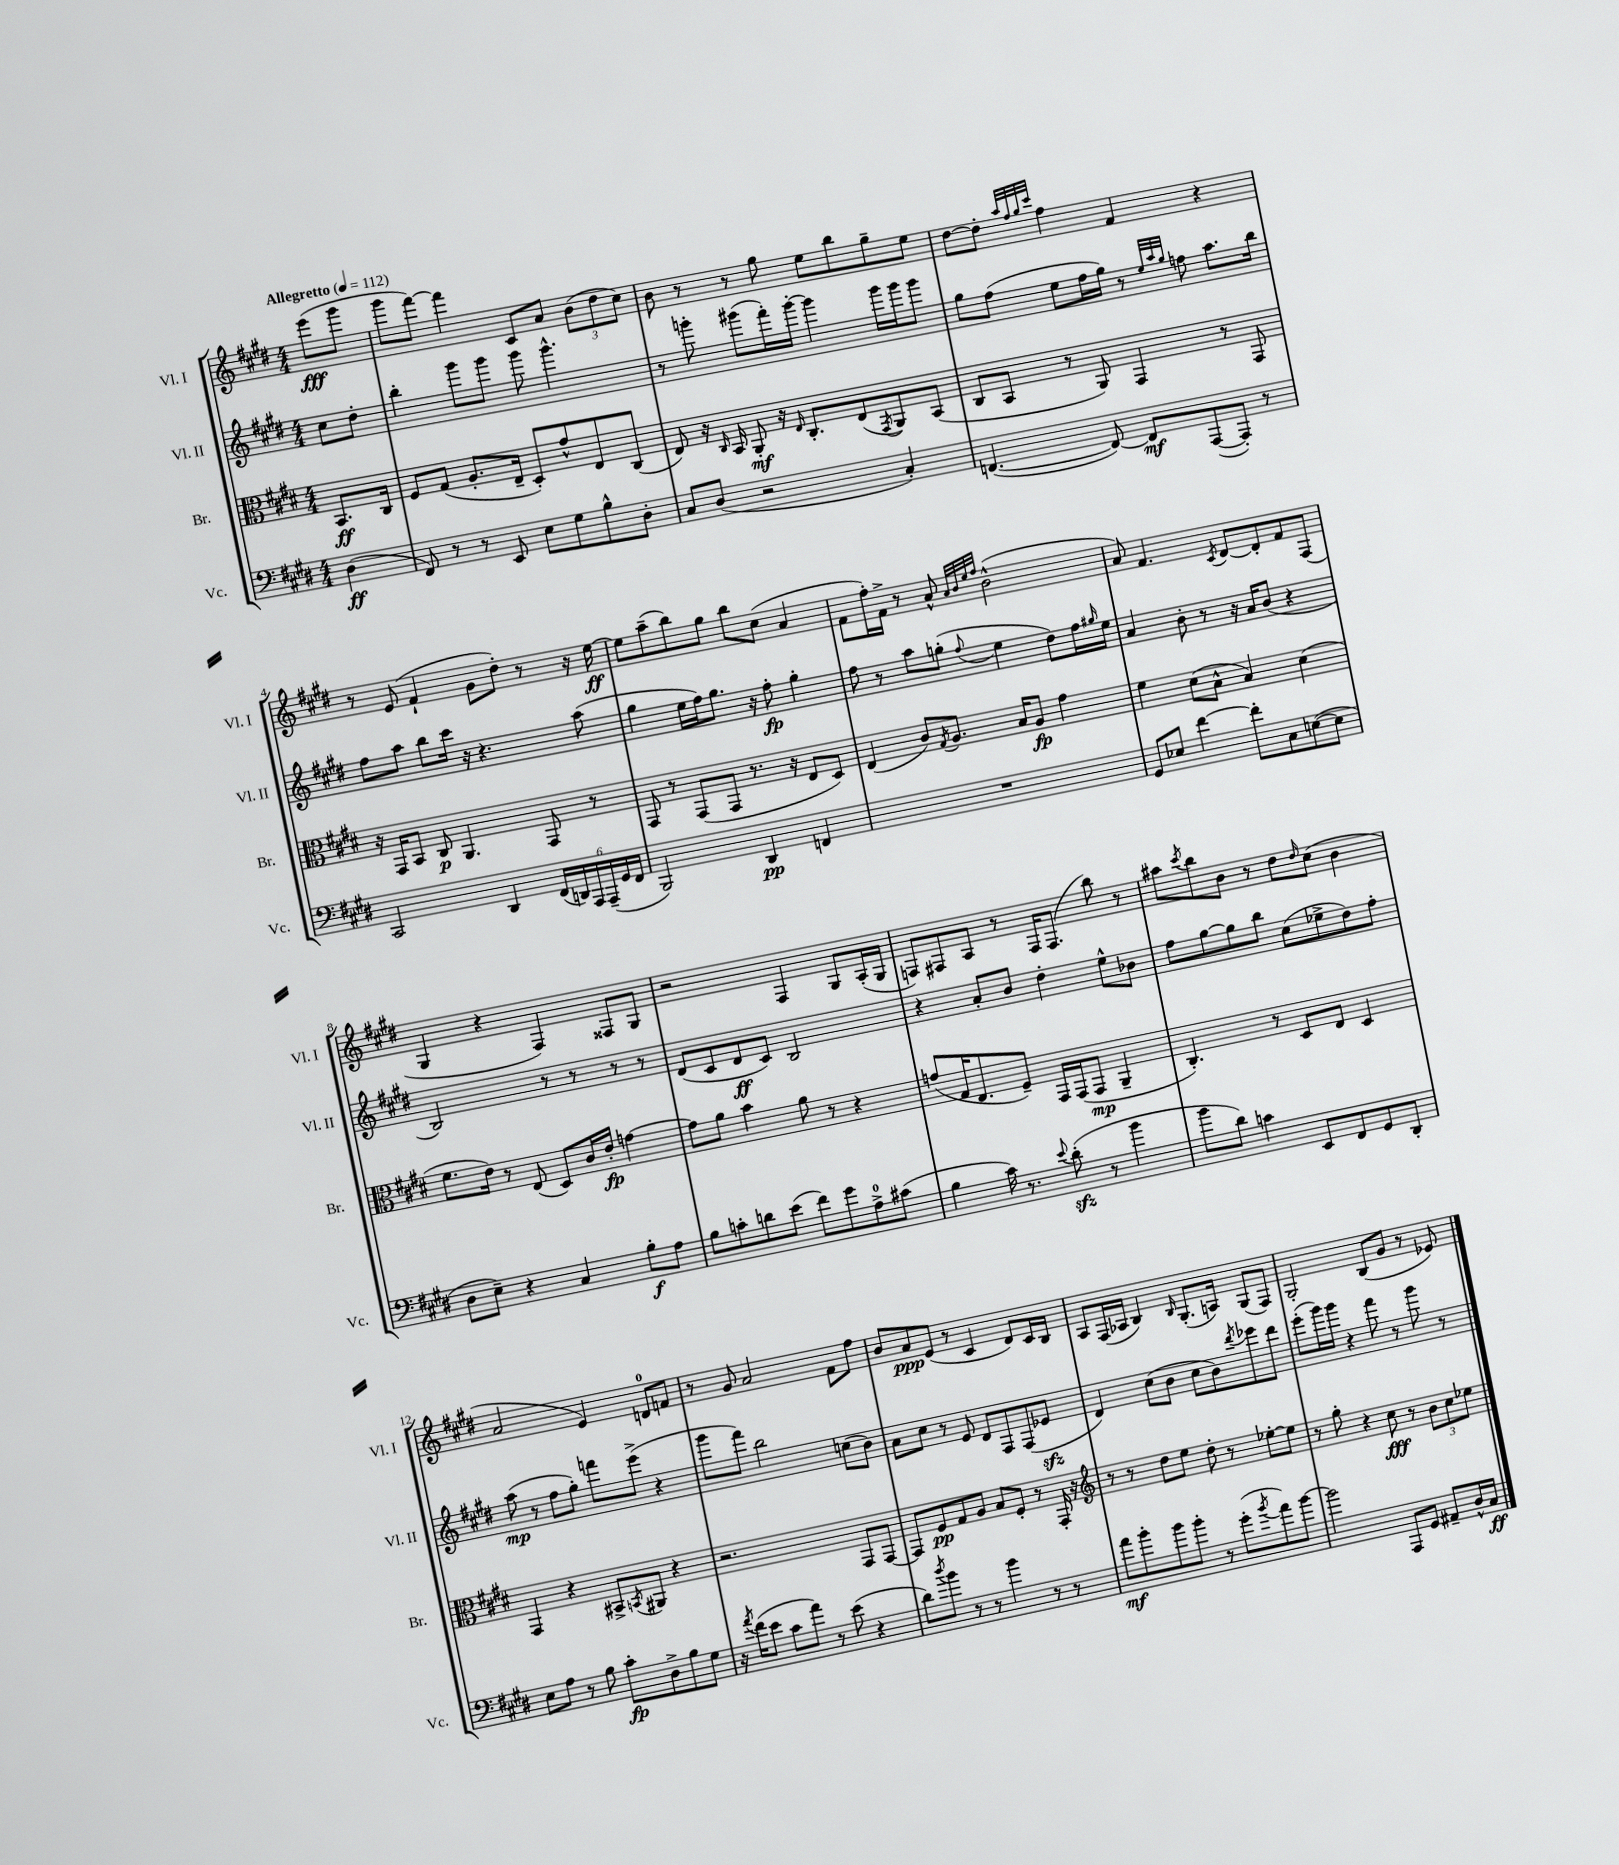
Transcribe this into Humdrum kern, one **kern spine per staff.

**kern	**dynam	**kern	**dynam	**kern	**dynam	**kern	**dynam
*part4	*part4	*part3	*part3	*part2	*part2	*part1	*part1
*staff4	*staff4	*staff3	*staff3	*staff2	*staff2	*staff1	*staff1
*I"Vc.	*	*I"Br.	*	*I"Vl. II	*	*I"Vl. I	*
*I'Vc.	*	*I'Br.	*	*I'Vl. II	*	*I'Vl. I	*
*clefF4	*	*clefC3	*	*clefG2	*	*clefG2	*
*k[f#c#g#d#]	*	*k[f#c#g#d#]	*	*k[f#c#g#d#]	*	*k[f#c#g#d#]	*
*M4/4	*	*M4/4	*	*M4/4	*	*M4/4	*
*MM112	*	*MM112	*	*MM112	*	*MM112	*
=	=	=	=	=	=	=	=
!	!	!	!	!	!	!LO:TX:a:B:t=Allegretto	!
(4D#\	ff	8.BB/L	ff	8cc#\L	.	(8eee\L	fff
.	.	.	.	8dd#'\J	.	8ggg#\J	.
.	.	16C#/Jk	.	.	.	.	.
=1	=1	=1	=1	=1	=1	=1	=1
8FF#/)	.	8F#/L	.	4bb'\	.	8ggg#\L	.
8r	.	(8G#/J	.	.	.	[8fff#\J)	.
8r	.	8.A'/L	.	8ggg#\L	.	4fff#\]	.
8EE/	.	.	.	8ggg#\J	.	.	.
.	.	16E~/Jk	.	.	.	.	.
8E\L	.	8D#'/L)	.	8ggg#\	.	8c#/L	.
8G#\	.	8g#^^/	.	4.ggg#^^\	.	8a/J	.
8B^^\	.	8E/	.	.	.	(12b\L	.
.	.	.	.	.	.	12dd#\	.
8D#'\J	.	(8C#/J	.	.	.	.	.
.	.	.	.	.	.	12cc#\J)	.
=2	=2	=2	=2	=2	=2	=2	=2
8C#/L	.	8E/)	.	8r	.	8b\	.
(8D#/J	.	16r	.	8gggn'\	.	8r	.
.	.	16qqC#/	.	.	.	.	.
.	.	16BB/	.	.	.	.	.
2r	.	8AA'/	mf	(8ggg#X\L	.	8r	.
.	.	16r	.	16fff#'\L)	.	8gg#\	.
.	.	16qqE/	.	.	.	.	.
.	.	8.C#'/L	.	[16ggg#'\JJ	.	.	.
.	.	.	.	4ggg#\]	.	8ee\L	.
.	.	(8E/	.	.	.	8bb\	.
.	.	8qGG#/	.	.	.	.	.
4C#'/)	.	8AA/)	.	16ggg#\LL	.	8gg#~\	.
.	.	.	.	16ggg#\J	.	.	.
.	.	(8BB/J	.	8ggg#\J	.	8ee\J	.
=3	=3	=3	=3	=3	=3	=3	=3
([4.FFn/	.	8C#/L	.	8gg#\L	.	[8dd#\L	.
.	.	8BB/J	.	(8ff#\J	.	8dd#'\J]	.
.	.	.	.	.	.	32qqaa/LLL	.
.	.	.	.	.	.	32qqff#/	.
.	.	.	.	.	.	32qqgg#/	.
.	.	.	.	.	.	32qqccc#/JJJ	.
.	.	8r	.	8ee\L	.	4ff#\	.
8FF/_)	.	8AA/)	.	16ff#\L	.	.	.
.	.	.	.	16gg#\JJ)	.	.	.
8FF/L]	mf	4GG#/	.	8r	.	4f#/	.
.	.	.	.	32qqee/LLL	.	.	.
.	.	.	.	32qqaa/	.	.	.
.	.	.	.	32qqgg#/JJJ	.	.	.
([8AAA/	.	.	.	8ffn\	.	.	.
8AAA'/J])	.	8r	.	8.aa\L	.	4r	.
8r	.	8GG#/	.	.	.	.	.
.	.	.	.	16bb\Jk	.	.	.
!!LO:LB:g=z
=4	=4	=4	=4	=4	=4	=4	=4
2CC#/	.	16r	.	8ff#\L	.	8r	.
.	.	16GG#/KL	.	.	.	.	.
.	.	8BB/J	.	8aa\J	.	(8e/	.
.	.	8C#/	p	8bb\L	.	4f#`/	.
.	.	4.AA/	.	16ccc#\Jk	.	.	.
.	.	.	.	16r	.	.	.
4DD#/	.	.	.	4.r	.	8g#\L	.
.	.	.	.	.	.	8dd#'\J)	.
(24FF#/LL	.	8GG#/	.	.	.	8r	.
24DDn/)	.	.	.	.	.	.	.
24AAA/	.	.	.	.	.	.	.
(24AAA~/	.	8r	.	(8aa\	.	16r	.
24GG#/	.	.	.	.	.	.	.
.	.	.	.	.	.	[16ee\	ff
24FF#/JJ	.	.	.	.	.	.	.
=5	=5	=5	=5	=5	=5	=5	=5
2BBB/)	.	8GG#/	.	4gg#\	.	8ee\L]	.
.	.	8r	.	.	.	(8aa~\	.
.	.	(8GG#/L	.	16ee\LL	.	8bb\)	.
.	.	.	.	16ff#\J)	.	.	.
.	.	8GG#/J	.	8.gg#\J	.	8gg#\J	.
4DD#/	pp	8.r	.	.	.	8bb\L	.
.	.	.	.	16r	.	.	.
.	.	.	.	8ff#'\	fp	(8cc#\J	.
.	.	16r	.	.	.	.	.
4FFn/	.	8E/L	.	4gg#'\	.	4a/	.
.	.	8D#/J)	.	.	.	.	.
=6	=6	=6	=6	=6	=6	=6	=6
1r	.	(4E/	.	8ff#\	.	8f#\L	.
.	.	.	.	8r	.	16ff#'\L)	.
.	.	.	.	.	.	16f#^\JJ	.
.	.	8c#/L)	.	8aa\L	.	8r	.
.	.	8qG#/	.	.	.	.	.
.	.	8.A/J	.	(8ggn'\J	.	8a^^/	.
.	.	.	.	.	.	32qqa/LLL	.
.	.	.	.	.	.	32qqb/	.
.	.	.	.	.	.	32qqee/	.
.	.	.	.	8qqff#/	.	32qqff#/JJJ	.
.	.	.	.	4ee\	.	(2b^^\	.
.	.	16B/KL	.	.	.	.	.
.	.	8A/J	fp	.	.	.	.
.	.	4g#\	.	8dd#\L)	.	.	.
.	.	.	.	16ff#\L	.	.	.
.	.	.	.	16qqgg#X/	.	.	.
.	.	.	.	16ee\JJ	.	.	.
=7	=7	=7	=7	=7	=7	=7	=7
8GG#/L	.	4f#\	.	4a/	.	8a/)	.
8E-X/J	.	.	.	.	.	4.f#/	.
[4f#\	.	(8d#\L	.	8b'\	.	.	.
.	.	8B^^\J	.	8r	.	.	.
.	.	.	.	.	.	8qc#/	.
8f#'\L]	.	4B/)	.	16r	.	[8d#/L	.
.	.	.	.	16a/KL	.	.	.
8C#\	.	.	.	(8b/J	.	8d#'/]	.
([8En\	.	(4d#\	.	4r	.	8f#/	.
8E\J]	.	.	.	.	.	(8F#/J	.
!!LO:LB:g=z
=8	=8	=8	=8	=8	=8	=8	=8
8D#\L	.	8.f#\L	.	2B/)	.	4G#/	.
8E~\J)	.	.	.	.	.	.	.
.	.	16e\Jk)	.	.	.	.	.
4r	.	8r	.	.	.	4r	.
.	.	(8E/	.	.	.	.	.
4C#/	.	8D#/L)	.	8r	.	4F#/)	.
.	.	16c#/L	.	8r	.	.	.
.	.	16e'/JJ	fp	.	.	.	.
8B'\L	f	[4gn\	.	8r	.	8F##X/L	.
8A\J	.	.	.	8r	.	8G#/J	.
=9	=9	=9	=9	=9	=9	=9	=9
8B\L	.	8g\L]	.	(8d#/L	.	2r	.
8cn'\	.	8a\J	.	8c#/	.	.	.
8dn\	.	4b\	.	8d#/	ff	.	.
(8e\J	.	.	.	8c#/J)	.	.	.
8f#\L)	.	8a\	.	2B/	.	4F#/	.
8g#\	.	8r	.	.	.	.	.
8A^\	.	4r	.	.	.	8G#/L	.
(8c#X\J	.	.	.	.	.	(16A'/L	.
.	.	.	.	.	.	16G#/JJ	.
=10	=10	=10	=10	=10	=10	=10	=10
4B\	.	(8gn/L	.	4r	.	8Fn/L)	.
.	.	16G#/K	.	.	.	8F#X/	.
.	.	8.E/	.	.	.	.	.
16c#\)	.	.	.	8a'/L	.	8A/J	.
8.r	.	.	.	.	.	.	.
.	.	8F#~/J)	.	8b/J	.	8r	.
8qqe/	.	.	.	.	.	.	.
(8d#zz'\	.	16GG#/LL	.	4dd#'\	.	16F#/KL	.
.	.	(16GG#/J	.	.	.	(8.F#/J	.
8r	.	8GG#/J	mp	.	.	.	.
4b\	.	4AA~/	.	8ee^^\L	.	8bb\)	.
.	.	.	.	8b-X\J	.	8r	.
=11	=11	=11	=11	=11	=11	=11	=11
8b\L	.	4.C#'/)	.	8ff#\L	.	8aa#X\L	.
.	.	.	.	.	.	8qccc#/	.
8d#\J)	.	.	.	[8gg#\	.	8bb\	.
4cn\	.	.	.	8gg#\]	.	8b\J	.
.	.	8r	.	8bb\J	.	8r	.
8EE/L	.	8D#/L	.	(8cc#\L	.	8dd#\L	.
.	.	.	.	.	.	16qqdd#/	.
8FF#/	.	8E/J	.	8ee-X^\	.	(8cc#\J	.
8GG#/	.	4D#/	.	8dd#\)	.	4b\	.
8DD#'/J	.	.	.	8ff#'\J	.	.	.
!!LO:LB:g=z
=12	=12	=12	=12	=12	=12	=12	=12
8E\L	.	4GG#/	.	(8aa\	mp	2a/	.
8A\J	.	.	.	8r	.	.	.
8r	.	4r	.	8ff#\L	.	.	.
8B\	.	.	.	8gg#'\J)	.	.	.
8c#'\L	fp	8BB#X^/L	.	8fffn\L	.	4e/)	.
.	.	8qBBn/	.	.	.	.	.
8D#^\	.	8AA#X/J	.	(8eee^\J	.	.	.
8B\	.	4r	.	4r	.	8dn/L	.
8G#\J	.	.	.	.	.	8fn/J	.
=13	=13	=13	=13	=13	=13	=13	=13
16r	.	2.r	.	8ggg#\L	.	8r	.
8qa/	.	.	.	.	.	.	.
(16f#\KL	.	.	.	.	.	.	.
8e\J	.	.	.	8fff#\J)	.	8g#/	.
8c#\L	.	.	.	2bb\	.	2a/	.
8a\J)	.	.	.	.	.	.	.
8r	.	.	.	.	.	.	.
(8e\	.	.	.	.	.	.	.
4r	.	8GG#/L	.	(8ccn\L	.	8f#\L	.
.	.	[8GG#/J	.	8b\J)	.	8ff#\J	.
=14	=14	=14	=14	=14	=14	=14	=14
8d#\L)	.	8GG#/L]	.	8a\L	.	8b/L	.
8qdd#/	.	.	.	.	.	.	.
8b\J	.	8F#/	pp	8cc#\J	.	8a/	ppp
8r	.	8G#/	.	8r	.	(8e/J	.
8r	.	8A/J	.	8e/	.	8r	.
4b\	.	8B/L	.	8d#/L	.	4c#/	.
.	.	8F#'/J	.	8F#/	.	.	.
8r	.	8r	.	(8F#/	.	8d#/L)	.
8r	.	16GG#'/	.	8e-Xzz/J	.	16c#/L	.
.	.	16r	.	.	.	16B/JJ	.
=15	=15	=15	=15	=15	=15	=15	=15
*	*	*clefG2	*	*	*	*	*
8a\L	mf	8r	.	4d#/)	.	8A/L	.
8b'\	.	8r	.	.	.	(16F#/L	.
.	.	.	.	.	.	16A-X/JJ	.
8b\	.	8dd#\L	.	(8cc#\L	.	4B/)	.
8b'\J	.	8ee\J	.	8b\J	.	.	.
.	.	.	.	.	.	16qqB/	.
8r	.	8dd#'\	.	8cc#\L	.	(8.G#'/L	.
(8g#'\L	.	8r	.	8b\)	.	.	.
.	.	.	.	.	.	16An/Jk)	.
8qb/	.	.	.	8qddd#/	.	.	.
8a\)	.	[8ee-X'\L	.	8eee-X\	.	(8G#/L	.
[8b\J	.	8ee-\J]	.	8ddd#\J	.	8F#/J)	.
=16	=16	=16	=16	=16	=16	=16	=16
2b\]	.	8r	.	(8eee'\L	.	2G#'/	.
.	.	8gg#'\	.	16ggg#\L)	.	.	.
.	.	.	.	16ggg#\JJ	.	.	.
.	.	4r	.	4r	.	.	.
8AAA/L	.	8cc#\	fff	8fff#\	.	(8B/L	.
8GG#/J	.	8r	.	8r	.	8g#/J	.
8AA#X~/L	.	12b\L	.	8ggg#\	.	8r	.
.	.	12cc#\	.	.	.	.	.
16D#^^/L	.	.	.	8r	.	8e-X/)	.
.	.	12ee-X\J	.	.	.	.	.
16C#/JJ	ff	.	.	.	.	.	.
==	==	==	==	==	==	==	==
*-	*-	*-	*-	*-	*-	*-	*-
